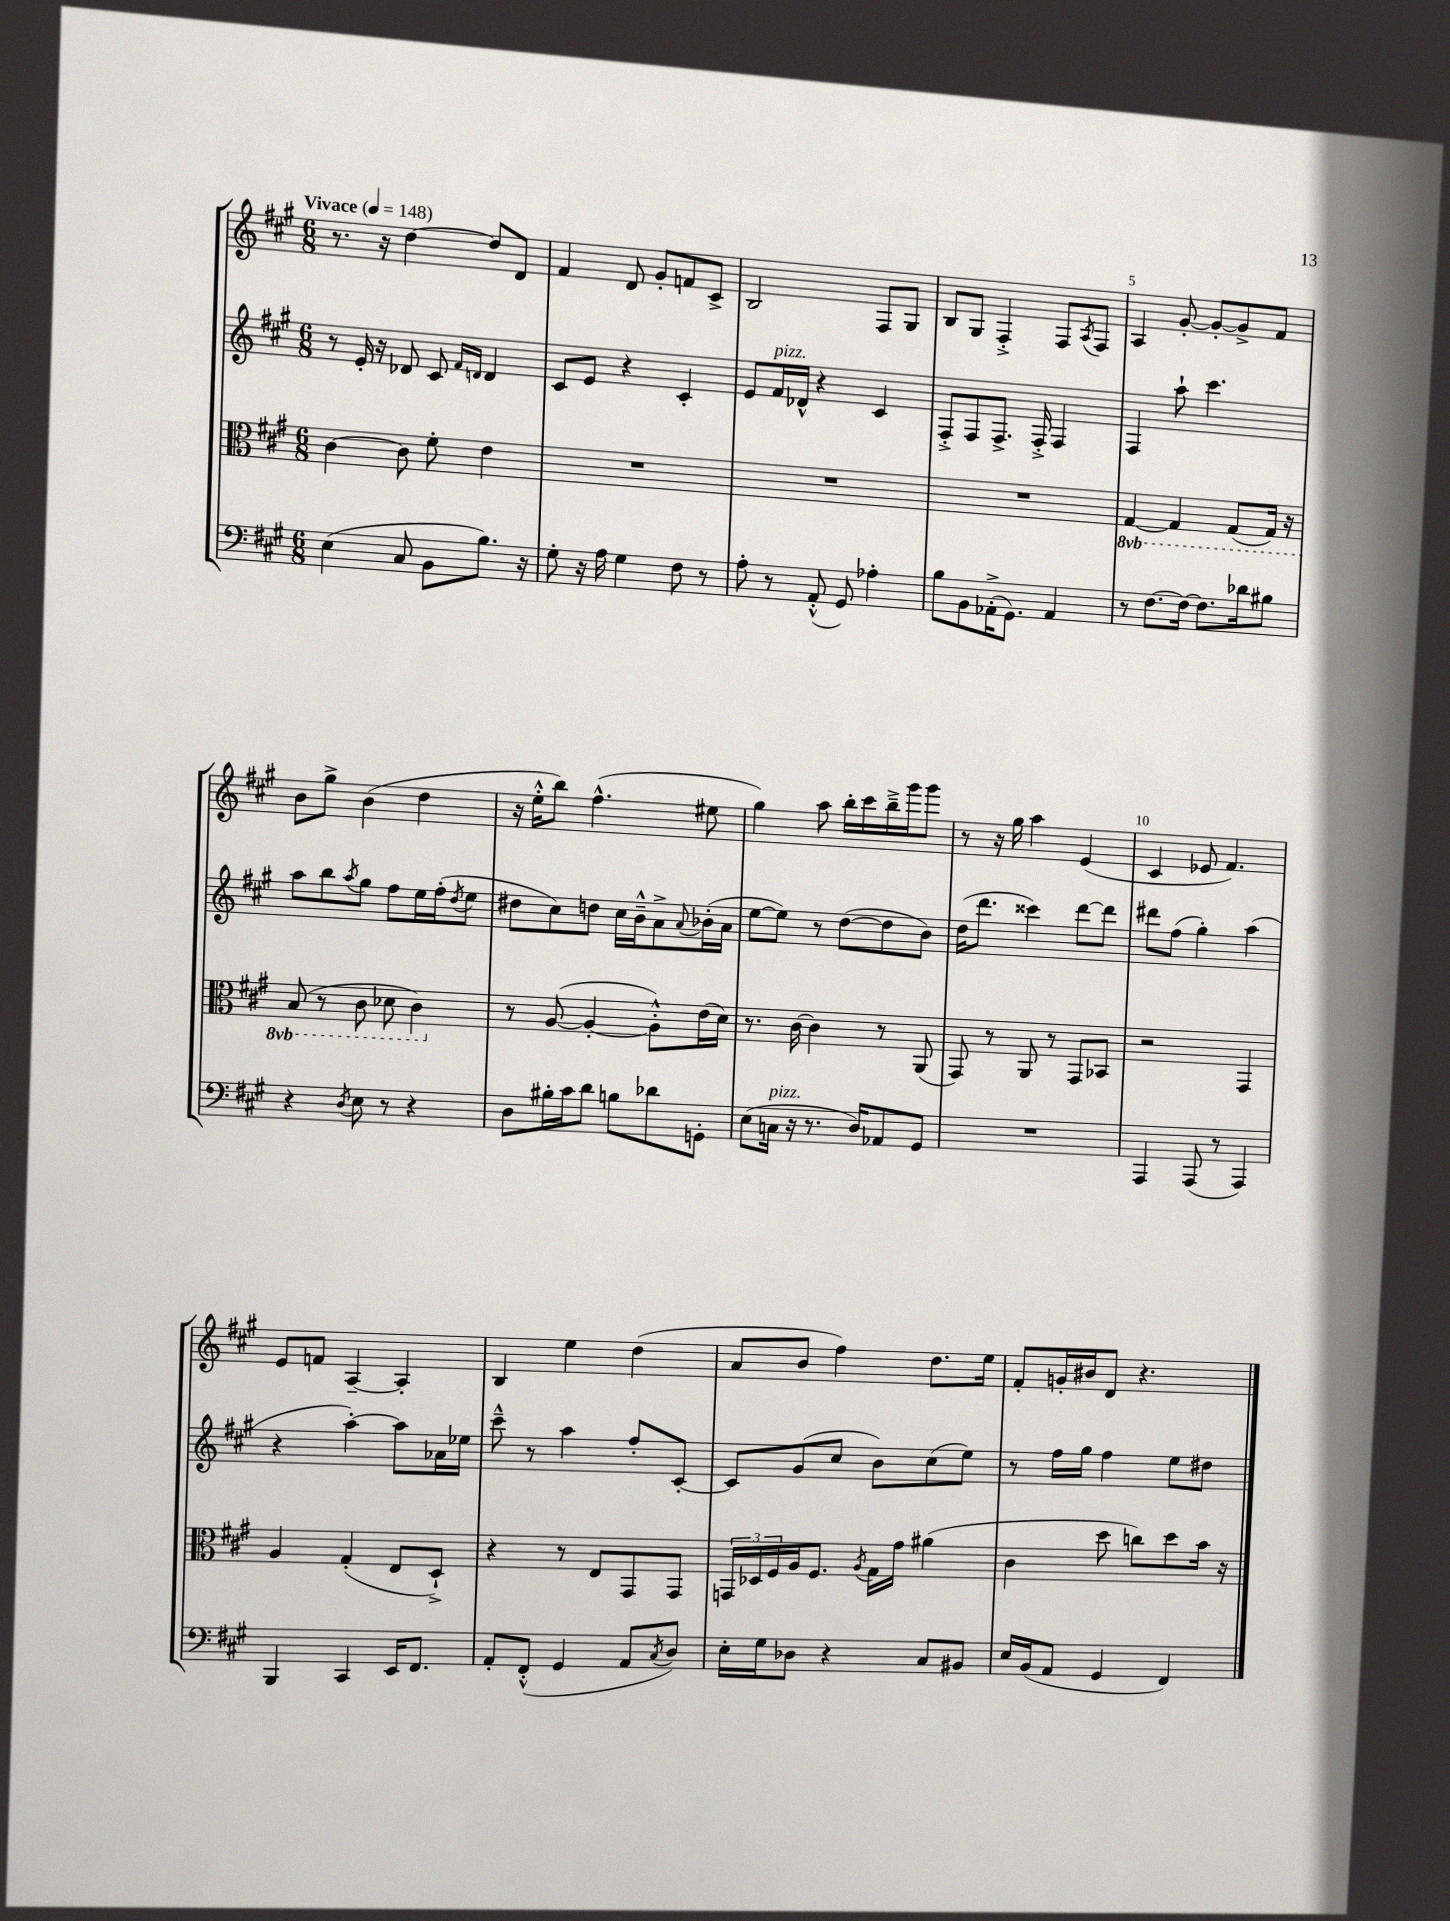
<<
\new StaffGroup <<
\new Staff = "s0" {
    \clef treble \key a \major \numericTimeSignature \time 6/8 \tempo "Vivace" 4 = 148
    r8. r16 d''4~ d''8 d'8 |
    fis'4 d'8 gis'8-. f'8 cis'8-> |
    b2 fis8 gis8 |
    b8 gis8 fis4-.-> fis8 \acciaccatura { a8 } fis8 |
    a4 gis'8~-. gis'8~-. gis'8-> fis'8 |
    b'8 gis''8-> b'4( d''4 |
    r16 e''16-.-^ b''8) fis''4.-^( eis''8 |
    gis''4) a''8 b''16-. cis'''16 b''16---> gis'''16 gis'''8 |
    r8 r16 gis''16 a''4 e'4( |
    cis'4 ees'8 fis'4.) |
    e'8 f'8 a4~-- a4-. |
    b4 e''4 d''4( |
    a'8 b'8 fis''4) d''8. e''16 |
    fis'8-. g'16-. bis'16 d'8 r4. \bar "|." |
}
\new Staff = "s1" {
    \clef treble \key a \major \numericTimeSignature \time 6/8
    r8 e'16-. r16 des'8 cis'8 \grace { fis'16 d'16 } d'4 |
    cis'8 e'8 r4 cis'4-. |
    e'8 fis'16^\markup { \italic "pizz." } des'16-^ r4 cis'4 |
    fis8-.-> fis8 fis8.-> fis16-.-> fis4 |
    fis4 a''8-! cis'''4. |
    a''8 b''8 \acciaccatura { a''8 } gis''8 fis''8 e''16 fis''16-.( \acciaccatura { d''8 } e''8 |
    dis''8 cis''8) d''8 cis''16 b'16---^ a'8-> \appoggiatura { a'8 } bes'16-.( a'16 |
    e''8~ e''8) r8 d''8~( d''8 b'8) |
    d''16( d'''8. cisis'''4) d'''8~ d'''8 |
    dis'''8 fis''8( gis''4-.) a''4( |
    r4 a''4~-.) a''8 aes'16 ees''16 |
    cis'''8---^ r8 a''4 fis''8-. cis'8~-. |
    cis'8 gis'8( cis''8 b'8) cis''8( e''8) |
    r8 fis''16 gis''16 fis''4 e''8 dis''8 \bar "|." |
}
\new Staff = "s2" {
    \clef alto \key a \major \numericTimeSignature \time 6/8 \set Staff.ottavationMarkups = #ottavation-simple-ordinals
    cis'4~ cis'8 fis'8-. e'4 |
    R2. |
    R2. |
    R2. |
    \ottava #-1 gis,4~ gis,4 gis,8( gis,16) r16 |
    b,8( r8 cis8 des8 cis4) \ottava #0 |
    r8 a8~( a4~-. a8-.-^) e'16( d'16) |
    r8. cis'16~ cis'4 r8 a,8( |
    gis,8) r8 a,8 r8 gis,8 bes,8 |
    r2 gis,4 |
    a4 gis4-.( e8 d8-!->) |
    r4 r8 e8 gis,8 gis,8 |
    \tuplet 3/2 { g,16 des16 fis16 } a16 fis8. \acciaccatura { a8 } gis16 gis'16 ais'4( |
    cis'4 d''8 c''8) d''8 b'16 r16 \bar "|." |
}
\new Staff = "s3" {
    \clef bass \key a \major \numericTimeSignature \time 6/8
    e4( cis8 b,8 b8.) r16 |
    gis8-. r16 a16 gis4 fis8 r8 |
    a8-. r8 a,8-.-^( gis,8) aes4-. |
    b8 b,8 aes,16-.->( gis,8.) aes,4 |
    r8 fis8.~ fis16~ fis8. des'16 bis8 |
    r4 \acciaccatura { d8 } e8 r8 r4 |
    d8 bis16-. cis'16 d'8 b8 des'8 g,8-. |
    e8( c16^\markup { \italic "pizz." } r16 r8. d16) aes,8 gis,8 |
    R2. |
    a,,4 a,,8( r8 a,,4) |
    b,,4 cis,4 e,16 fis,8. |
    a,8-. fis,8-.-^( gis,4 a,8 \acciaccatura { cis8 } d8) |
    e16-. gis16 des8 r4 cis8 bis,8 |
    e16 b,16( a,8 gis,4 fis,4) \bar "|." |
}
>>
>>
\layout { \context { \Score \override BarNumber.break-visibility = ##(#f #t #t) barNumberVisibility = #(every-nth-bar-number-visible 5) } }
